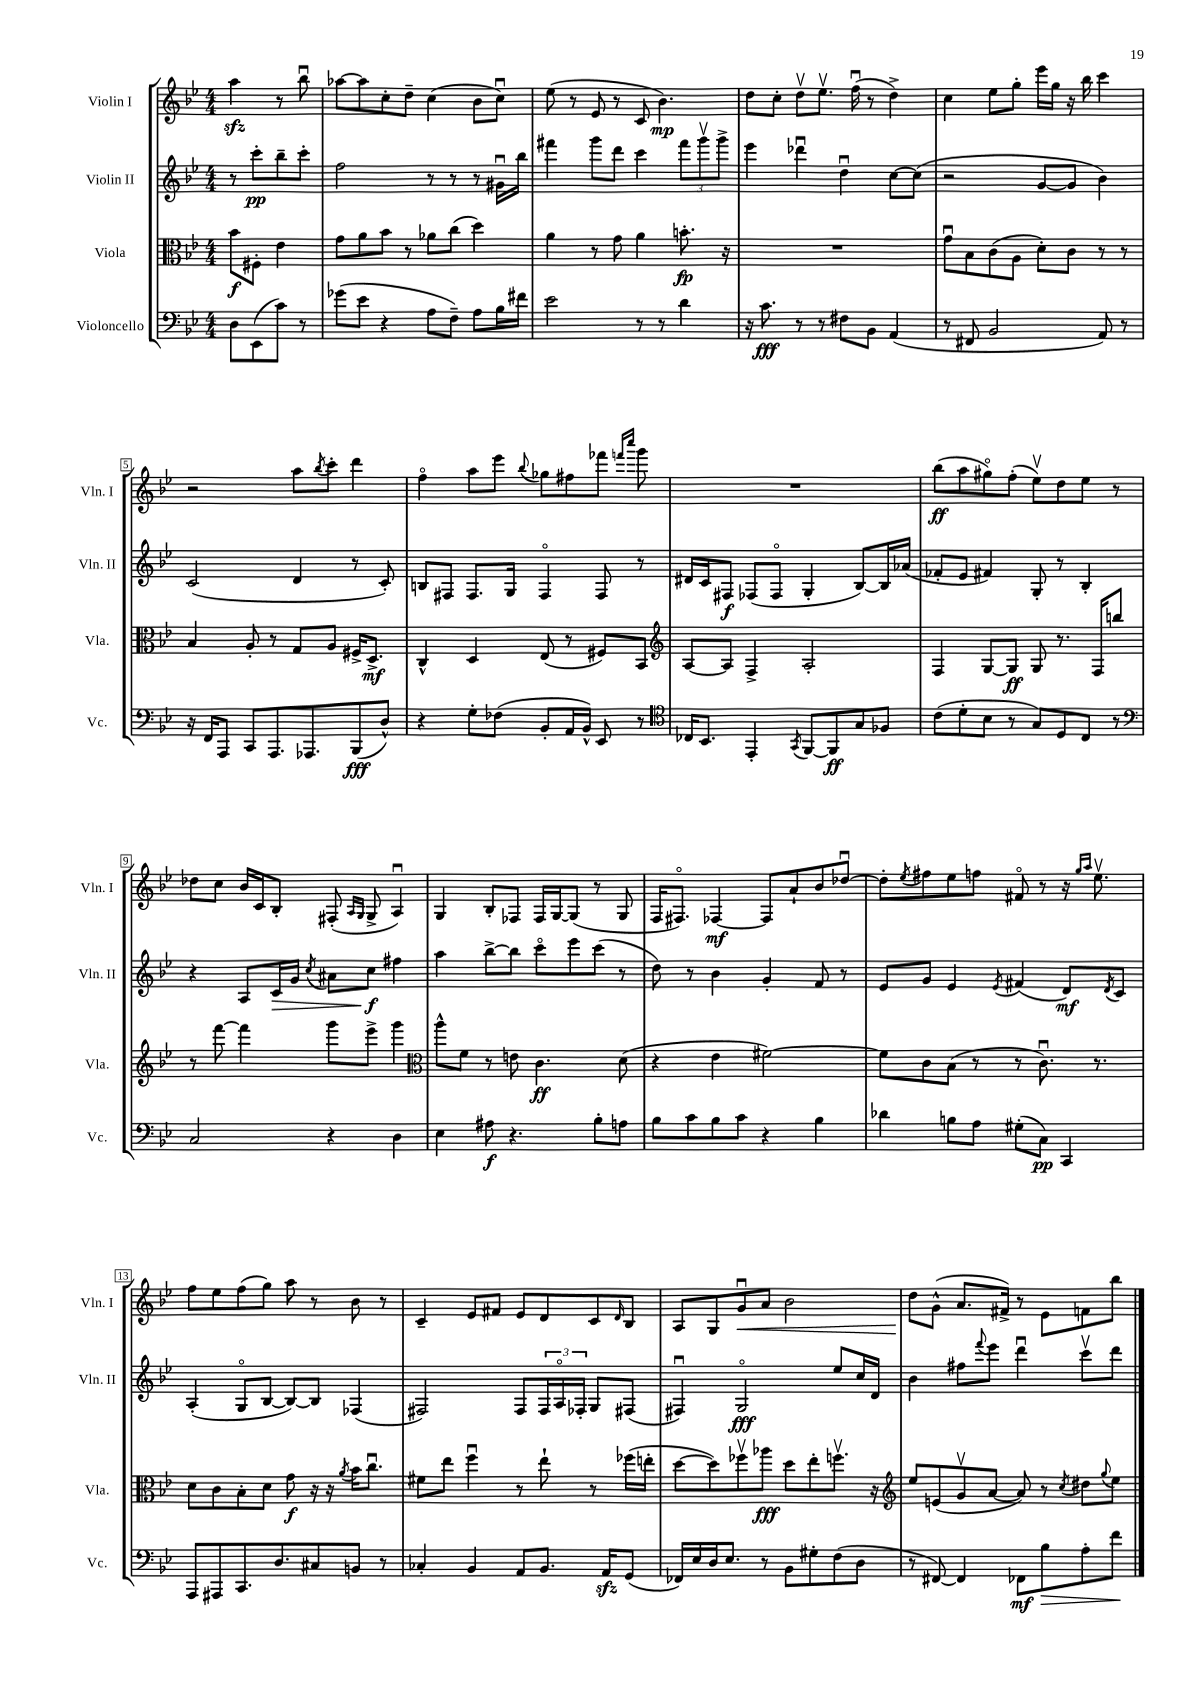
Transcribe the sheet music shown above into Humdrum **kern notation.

**kern	**kern	**kern	**kern
*staff4	*staff3	*staff2	*staff1
*clefF4	*clefC3	*clefG2	*clefG2
*k[b-e-]	*k[b-e-]	*k[b-e-]	*k[b-e-]
*M4/4	*M4/4	*M4/4	*M4/4
8D	8b-	8r	4aa
(8EE-	8F#'	8ccc'	.
8c)	4e-	8bb-~	8r
8r	.	8ccc'	8bb-u
=	=	=	=
(8g-	8g	2ff	[8aa-
8e-	8a	.	8aa-]
4r	8b-	.	8cc'
.	8r	.	8dd~
8A	8a-	8r	(4cc
8F~)	(8cc	8r	.
8A	4dd)	8r	8b-
16B-	.	16g#u	8ccu)
16f#	.	16bb-	.
=	=	=	=
2e-	4a	4fff#	(8ee-
.	.	.	8r
.	8r	8ggg	8e-
.	8g	8ddd	8r
8r	4a	4ccc	8c
8r	.	.	4.b-)
4d	8.b'	12fff#	.
.	.	12gggv	.
.	.	12ggg^	.
.	16r	.	.
=	=	=	=
16r	1r	4eee-	8dd
8.c	.	.	.
.	.	.	8cc'
8r	.	4ddd-u	8ddv
8r	.	.	8.ee-v
8F#	.	4ddu	.
.	.	.	(16ffu
8BB-	.	.	8r
(4AA	.	[8cc	4dd^)
.	.	(8cc]	.
=	=	=	=
8r	8gu	2r	4cc
8FF#	8B-	.	.
2BB-	(8c	.	8ee-
.	8A	.	8gg'
.	8d')	[8g	16eee-
.	.	.	16gg
.	8c	8g]	16r
.	.	.	16bb-
8AA)	8r	4b-)	4ccc
8r	8r	.	.
=	=	=	=
16r	4B-	(2c	2r
16FF	.	.	.
8AAA	.	.	.
8CC	8A'	.	.
8.AAA	8r	.	.
.	8G	4d	8aa
8.AAA-	.	.	.
.	.	.	8qbb-
.	8A	.	8ccc'
(8BBB-	16F#^	8r	4ddd
.	8.D^	.	.
8D^^)	.	8c')	.
=	=	=	=
4r	4C^^	8B	4ffo
.	.	8F#	.
8G'	4D	8.F#	8aa
(8F-	.	.	8eee-
.	.	16G	.
.	.	.	8qqbb-
8BB-'	(8E-	4F#o	8gg-
16AA	8r	.	8ff#
16BB-^^)	.	.	.
8EE-	8F#)	8F#	8fff-
.	.	.	16qqfff
.	.	.	16qqcccc
8r	8BB-	8r	8ggg
=	=	=	=
*clefC4	*clefG2	*	*
16C-	[8A	16d#	1r
8.BB-	.	16c	.
.	8A]	8F#	.
4EE-'	4F^	(8F-	.
.	.	8F-o	.
8qGG	.	.	.
[8FF	2A'	4G'	.
8FF]	.	.	.
8G	.	[8B-)	.
8F-	.	16B-]	.
.	.	(16a-	.
=	=	=	=
(8c	4F	8f-'	(8bb-
8d'	.	8e-	8aa
8B-	[8G	4f#)	8gg#o)
8r	8G]	.	(8ff'
8G)	8G	8G'	8ee-v)
8D	8.r	8r	8dd
8C	.	4B-'	8ee-
.	16F	.	.
8r	8bb	.	8r
=	=	=	=
*clefF4	*	*	*
2C	8r	4r	8dd-
.	[8fff	.	8cc
.	4fff]	8A	16b-
.	.	.	16c
.	.	16c	8B-'
.	.	16g	.
.	.	8qcc	.
4r	8ggg	8a#	(8F#'
.	.	.	16qqA
.	.	.	16qqG
.	8eee-^	8cc	8G^
4D	4ggg	4ff#	4Au)
=	=	=	=
*	*clefC3	*	*
4E-	8aa^^	4aa	4G
.	8f	.	.
8A#	8r	[8bb-^	8B-'
4.r	8e	8bb-]	8F-
.	4.c	8ccco	16F-
.	.	.	[16G
.	.	8eee-	(8G]
8B-'	.	(8ccc	8r
8A	(8d	8r	8G
=	=	=	=
8B-	4r	8dd)	16F
.	.	.	8.F#o)
8c	.	8r	.
8B-	4e-	4b-	[4F-
8c	.	.	.
4r	[2f#)	4g'	8F-]
.	.	.	8a`
4B-	.	8f	8b-
.	.	8r	[8dd-u
=	=	=	=
4d-	8f#]	8e-	8dd-']
.	.	.	8qee-
.	8c	8g	8ff#
8B	(8B-	4e-	8ee-
8A	8r	.	8ff
.	.	8qe-	.
(8G#'	8r	(4f#	8f#o
8C)	8.cu)	.	8r
4CC	.	8d)	16r
.	.	.	16qqgg
.	.	.	16qqaa
.	8.r	.	8.ee-v
.	.	8qd	.
.	.	8c	.
=	=	=	=
8AAA	8d	(4A'	8ff
8AAA#	8c	.	8ee-
8.CC	8B-'	8Go	(8ff
.	8d	[8B-	8gg)
8.D	.	.	.
.	8g	8B-_)	8aa
8C#	16r	8B-]	8r
.	16r	.	.
.	8qa	.	.
8BB	16b-	(4F-	8b-
.	8.ccu	.	.
8r	.	.	8r
=	=	=	=
4C-'	8f#	2F#)	4c~
.	8ee-	.	.
4BB-	4ffu	.	8e-
.	.	.	8f#
8AA	8r	8F#	8e-
8.BB-	8ee-`	24F#	8d
.	.	24Ao	.
.	.	24F-'	.
.	8r	8G	8c
16AA	.	.	.
.	.	.	16qqd
(8GG	(16ff-	(8F#	8B-
.	16ee'	.	.
=	=	=	=
16FF-)	[8dd	4F#u)	8A
16E-	.	.	.
16D	8dd])	.	8G
8.E-	.	.	.
.	8ff-v	2Go	8gu
8r	8aa-	.	8a
8BB-	8dd	.	2b-
8G#'	8ee-'	.	.
(8F	8.ffv	8ee-	.
8D	.	16cc	.
.	16r	16d	.
=	=	=	=
*	*clefG2	*	*
8r	8ee-	4b-	8dd
[8FF#)	(8e	.	(8g^^
4FF#]	8gv	8ff#	8.a
.	.	8qqfff	.
.	[8a	8eee-	.
.	.	.	16f#^)
8FF-	8a])	4dddu	8r
8B-	8r	.	8e-
.	8qcc	.	.
8A'	8dd#	8cccv	8f
.	8qqgg	.	.
8f	8ee-	8ddd	8bb-
==	==	==	==
*-	*-	*-	*-
